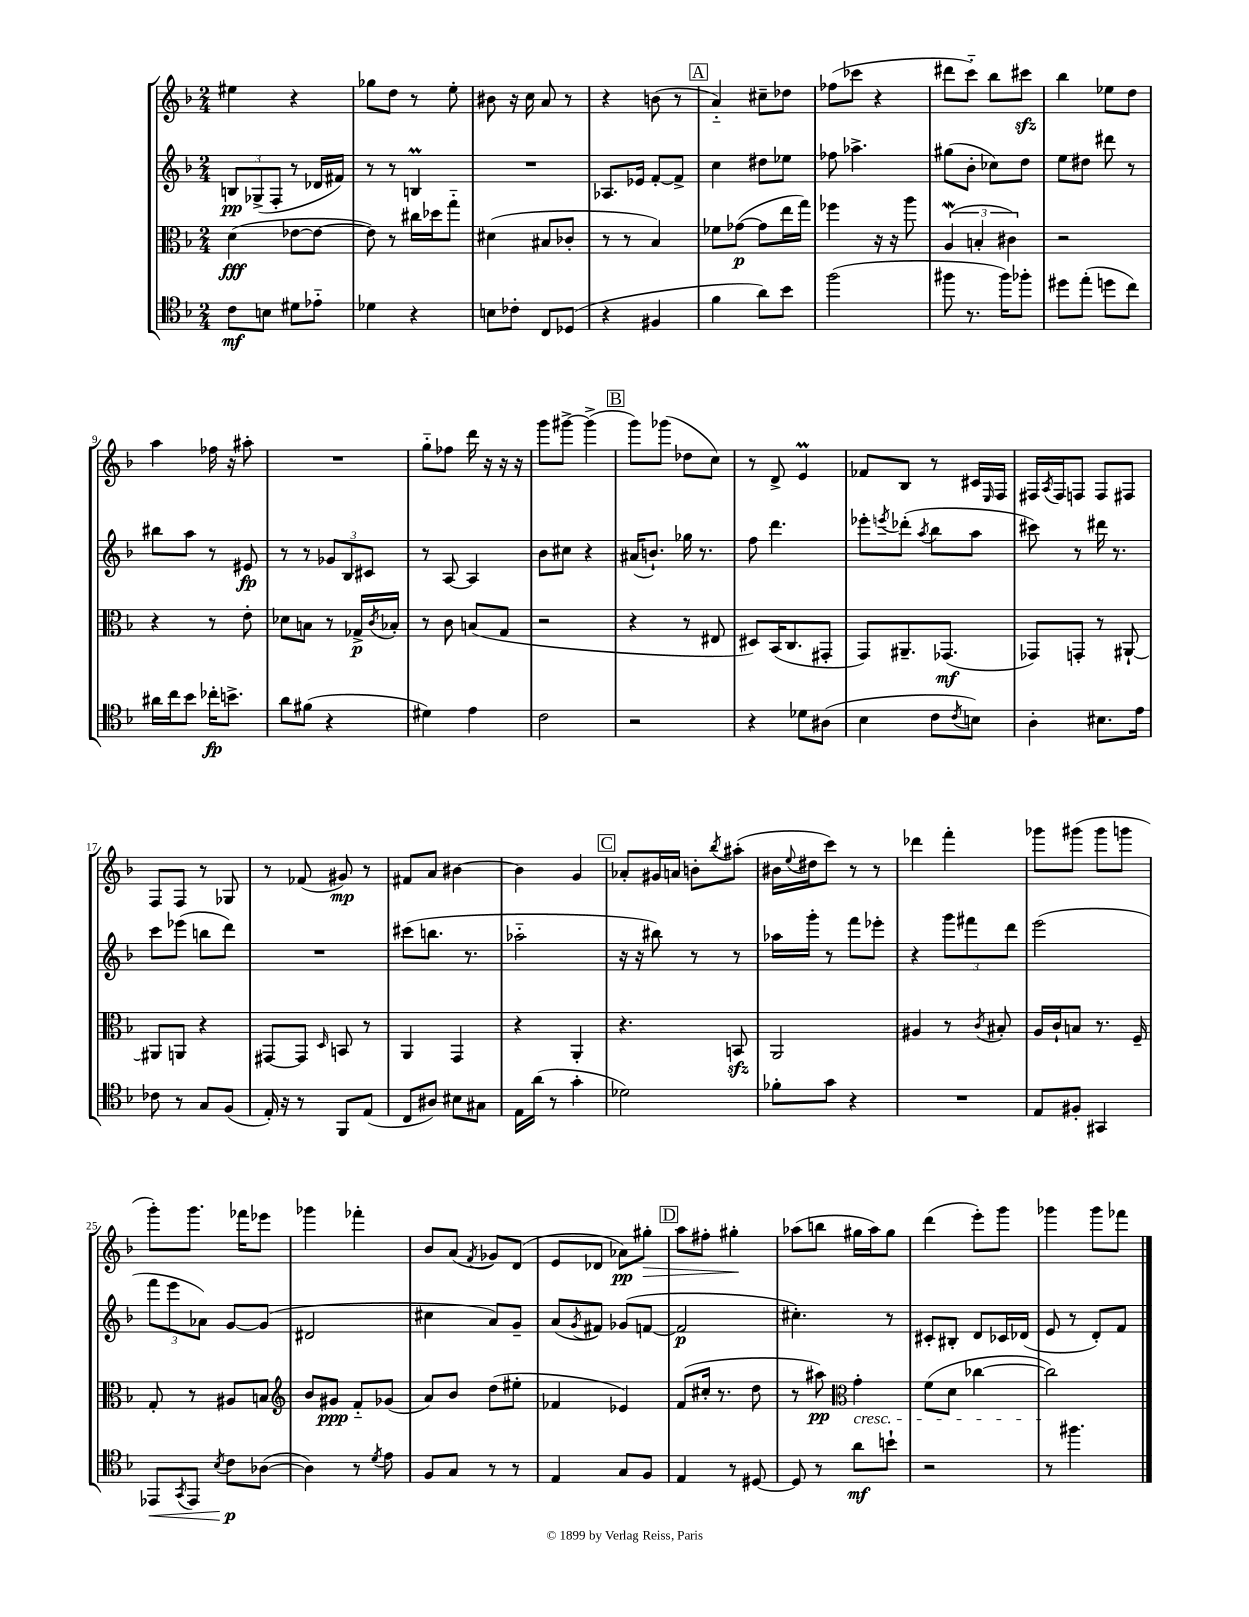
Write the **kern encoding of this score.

**kern	**dynam	**kern	**dynam	**kern	**dynam	**kern	**dynam
*part4	*part4	*part3	*part3	*part2	*part2	*part1	*part1
*staff4	*staff4	*staff3	*staff3	*staff2	*staff2	*staff1	*staff1
*clefC4	*	*clefC3	*	*clefG2	*	*clefG2	*
*k[b-]	*	*k[b-]	*	*k[b-]	*	*k[b-]	*
*M2/4	*	*M2/4	*	*M2/4	*	*M2/4	*
=1	=1	=1	=1	=1	=1	=1	=1
8c\L	mf	(4d\	fff	12Bn/L	pp	4ee#X\	.
.	.	.	.	(12G-X^/	.	.	.
8Bn\J	.	.	.	.	.	.	.
.	.	.	.	12F'/J	.	.	.
8d#X\L	.	[8e-X\L	.	8r	.	4r	.
8e-X\J	.	8e-\J_	.	16d-X/LL	.	.	.
.	.	.	.	16f#X/JJ)	.	.	.
=2	=2	=2	=2	=2	=2	=2	=2
4d-X\	.	8e-\])	.	8r	.	8gg-X\L	.
.	.	8r	.	8r	.	8dd\J	.
4r	.	16cc#X\LL	.	4Bnm/	.	8r	.
.	.	16dd-X\J	.	.	.	.	.
.	.	8gg\J	.	.	.	8ee'\	.
=3	=3	=3	=3	=3	=3	=3	=3
8Bn\L	.	(4d#X\	.	2r	.	8b#X\	.
8c-X'\J	.	.	.	.	.	16r	.
.	.	.	.	.	.	16cc\	.
8C/L	.	8B#X/L	.	.	.	8a/	.
(8D-X/J	.	8c-X'/J	.	.	.	8r	.
=4	=4	=4	=4	=4	=4	=4	=4
4r	.	8r	.	8.A-X/L	.	4r	.
.	.	8r	.	.	.	.	.
.	.	.	.	16e-X/Jk	.	.	.
4F#X/	.	4B-/)	.	[8f'/L	.	(8bn\	.
.	.	.	.	8f^/J]	.	8r	.
!!LO:REH:place=s1:t=A
=5	=5	=5	=5	=5	=5	=5	=5
4f\	.	8f-X\L	.	4cc\	.	4a/)	.
.	.	([8g-X\J	p	.	.	.	.
8a\L)	.	8g-\L]	.	8dd#X\L	.	8cc#X~\L	.
8b-\J	.	16ee\L	.	8ee-X\J	.	8dd-X\J	.
.	.	16gg\JJ)	.	.	.	.	.
=6	=6	=6	=6	=6	=6	=6	=6
(2ff\	.	4ff-X\	.	8ff-X\	.	(8ff-X\L	.
.	.	.	.	4.aa-X^\	.	8ccc-X\J	.
.	.	16r	.	.	.	4r	.
.	.	16r	.	.	.	.	.
.	.	8aa\	.	.	.	.	.
=7	=7	=7	=7	=7	=7	=7	=7
8ff#X\	.	(6AW/	.	(8gg#X\L	.	8ddd#X\L	.
8.r	.	.	.	8b-'\J	.	8ccc\J)	.
.	.	6Bn'/	.	.	.	.	.
.	.	.	.	8cc-X\L)	.	8bb-\L	.
16ff#\KL)	.	.	.	.	.	.	.
.	.	6c#X\)	.	.	.	.	.
8ff-X'\J	.	.	.	8dd\J	.	8ccc#Xzz\J	.
=8	=8	=8	=8	=8	=8	=8	=8
8dd#X\L	.	2r	.	8ee\L	.	4bb-\	.
(8ee'\J	.	.	.	8dd#X\J	.	.	.
8ddn\L	.	.	.	8ddd#X\	.	8ee-X\L	.
8cc\J)	.	.	.	8r	.	8dd\J	.
!!LO:LB:g=z
=9	=9	=9	=9	=9	=9	=9	=9
16a#X\LL	.	4r	.	8bb#X\L	.	4aa\	.
16cc\J	.	.	.	.	.	.	.
8b-\J	.	.	.	8aa\J	.	.	.
16cc-X'\KL	fp	8r	.	8r	.	16ff-X\	.
8.bn^\J	.	.	.	.	.	16r	.
.	.	8e'\	.	8e#X/	fp	8aa#X'\	.
=10	=10	=10	=10	=10	=10	=10	=10
8a\L	.	8d-X\L	.	8r	.	2r	.
(8f#X\J	.	8Bn\J	.	8r	.	.	.
4r	.	8r	.	12g-X/L	.	.	.
.	.	.	.	12B-/	.	.	.
.	.	16G-X^/LL	p	.	.	.	.
.	.	.	.	12c#X/J	.	.	.
.	.	8qc/	.	.	.	.	.
.	.	16B-X'/JJ	.	.	.	.	.
=11	=11	=11	=11	=11	=11	=11	=11
4d#X\)	.	8r	.	8r	.	8gg\L	.
.	.	8c\	.	[8A/	.	8ff-X\J	.
4e\	.	(8Bn/L	.	4A/]	.	16ddd\	.
.	.	.	.	.	.	16r	.
.	.	8G/J	.	.	.	16r	.
.	.	.	.	.	.	16r	.
=12	=12	=12	=12	=12	=12	=12	=12
2c\	.	2r	.	8b-\L	.	8ggg\L	.
.	.	.	.	8cc#X\J	.	[8ggg#X^\J	.
.	.	.	.	4r	.	(4ggg#^\]	.
!!LO:REH:place=s1:t=B
=13	=13	=13	=13	=13	=13	=13	=13
2r	.	4r	.	(16a#X/KL	.	8ggg\L)	.
.	.	.	.	8.bn`/J)	.	.	.
.	.	.	.	.	.	(8ggg-X\J	.
.	.	8r	.	16gg-X\	.	8dd-X\L	.
.	.	.	.	8.r	.	.	.
.	.	8E#X/	.	.	.	8cc\J)	.
=14	=14	=14	=14	=14	=14	=14	=14
4r	.	8D#X/L)	.	8ff\	.	8r	.
.	.	(16BB-/K	.	4.ddd\	.	8d^/	.
.	.	8.C/	.	.	.	.	.
8d-X\L	.	.	.	.	.	4em/	.
(8A#X\J	.	8GG#X'/J	.	.	.	.	.
=15	=15	=15	=15	=15	=15	=15	=15
4B-\	.	8GG/L)	.	8eee-X'\L	.	8f-X/L	.
.	.	.	.	8qeeen/	.	.	.
.	.	8.AA#X~/	.	(8ddd-X'\J	.	8B-/J	.
.	.	.	.	8qaa/	.	.	.
8c\L	.	.	.	8bb-\L	.	8r	.
.	.	(8.GG-X/J	mf	.	.	.	.
8qc/	.	.	.	.	.	.	.
8Bn\J)	.	.	.	8aa\J	.	16c#X/LL	.
.	.	.	.	.	.	16qqE/	.
.	.	.	.	.	.	16F/JJ	.
=16	=16	=16	=16	=16	=16	=16	=16
4A'\	.	8GG-X/L)	.	8ccc#X\)	.	16F#X/LL	.
.	.	.	.	.	.	8qA/	.
.	.	.	.	.	.	16F#/J	.
.	.	8GGn'/J	.	8r	.	8Fn/J	.
8.B#X\L	.	8r	.	16ddd#X\	.	8F/L	.
.	.	.	.	8.r	.	.	.
.	.	[8AA#X`/	.	.	.	8F#X/J	.
16e\Jk	.	.	.	.	.	.	.
!!LO:LB:g=z
=17	=17	=17	=17	=17	=17	=17	=17
8c-X\	.	8AA#X/L]	.	8ccc\L	.	8F/L	.
8r	.	8AAn/J	.	(8eee-X\J	.	8F/J	.
8G/L	.	4r	.	8bbn\L	.	8r	.
(8F/J	.	.	.	8ddd\J)	.	8G-X/	.
=18	=18	=18	=18	=18	=18	=18	=18
16E'/)	.	[8GG#X/L	.	2r	.	8r	.
16r	.	.	.	.	.	.	.
8r	.	8GG#/J]	.	.	.	(8f-X/	.
.	.	16qqD/	.	.	.	.	.
8FF/L	.	8BBn/	.	.	.	8g#X/)	mp
(8E/J	.	8r	.	.	.	8r	.
=19	=19	=19	=19	=19	=19	=19	=19
8C/L	.	4AA/	.	(8ccc#X\L	.	8f#X/L	.
8A#X/J)	.	.	.	8.bbn\J	.	8a/J	.
8B#X\L	.	4GG/	.	.	.	[4b#X\	.
.	.	.	.	8.r	.	.	.
8G#X\J	.	.	.	.	.	.	.
=20	=20	=20	=20	=20	=20	=20	=20
16E\LL	.	4r	.	2aa-X\	.	4b#\]	.
(16a\JJ	.	.	.	.	.	.	.
8r	.	.	.	.	.	.	.
4g'\	.	4AA'/	.	.	.	4g/	.
!!LO:REH:place=s1:t=C
=21	=21	=21	=21	=21	=21	=21	=21
2d-X\)	.	4.r	.	16r	.	8a-X'/L	.
.	.	.	.	16r	.	.	.
.	.	.	.	8bb#X\)	.	16g#X/L	.
.	.	.	.	.	.	16an/JJ	.
.	.	.	.	8r	.	8bn'\L	.
.	.	.	.	.	.	8qbb-/	.
.	.	8BBnzz/	.	8r	.	(8aa#X'\J	.
=22	=22	=22	=22	=22	=22	=22	=22
8f-X'\L	.	2AA/	.	16aa-X\LL	.	16b#X\LL	.
.	.	.	.	.	.	8qqee/	.
.	.	.	.	16ggg'\JJ	.	16dd#X\J	.
8g\J	.	.	.	8r	.	8ccc\J)	.
4r	.	.	.	8fff\L	.	8r	.
.	.	.	.	8eee-X'\J	.	8r	.
=23	=23	=23	=23	=23	=23	=23	=23
2r	.	4A#X/	.	4r	.	4ddd-X\	.
.	.	8r	.	12ggg\L	.	4fff'\	.
.	.	.	.	12fff#X\	.	.	.
.	.	8qc/	.	.	.	.	.
.	.	8B#X'/	.	.	.	.	.
.	.	.	.	12ddd\J	.	.	.
=24	=24	=24	=24	=24	=24	=24	=24
8E/L	.	16A/LL	.	(2eee\	.	8ggg-X\L	.
.	.	16c`/J	.	.	.	.	.
8F#X'/J	.	8Bn/J	.	.	.	(8ggg#X\J	.
4GG#X/	.	8.r	.	.	.	8ggg#\L	.
.	.	.	.	.	.	8gggn\J	.
.	.	16F~/	.	.	.	.	.
!!LO:LB:g=z
=25	=25	=25	=25	=25	=25	=25	=25
!	!LO:HP:b	!	!	!	!	!	!
8EE-X/L	<	8G'/	.	12fff\L	.	8ggg'\L)	.
.	.	.	.	12eee\	.	.	.
8qGG/	.	.	.	.	.	.	.
8EE-/J	.	8r	.	.	.	8.ggg\J	.
.	.	.	.	12a-X\J)	.	.	.
8qB-/	.	.	.	.	.	.	.
8c\L	p	8A#X/L	.	[8g/L	.	.	.
.	.	.	.	.	.	16fff-X\KL	.
([8A-X\J	[	8Bn/J	.	(8g/J]	.	8eee-X\J	.
=26	=26	=26	=26	=26	=26	=26	=26
*	*	*clefG2	*	*	*	*	*
4A-\])	.	8b-/L	.	2d#X/	.	4ggg-X\	.
.	.	8g#X/J	ppp	.	.	.	.
8r	.	8f/L	.	.	.	4fff-X'\	.
8qd/	.	.	.	.	.	.	.
8e\	.	(8g-X/J	.	.	.	.	.
=27	=27	=27	=27	=27	=27	=27	=27
8F/L	.	8a/L)	.	4cc#X\	.	8b-/L	.
8G/J	.	8b-/J	.	.	.	(8a/J	.
.	.	.	.	.	.	8qf/	.
8r	.	(8dd\L	.	8a/L)	.	8g-X/L)	.
8r	.	8ee#X'\J	.	8g~/J	.	(8d/J	.
=28	=28	=28	=28	=28	=28	=28	=28
4E/	.	4f-X/	.	(8a/L	.	8e/L	.
.	.	.	.	8qg/	.	.	.
.	.	.	.	8f#X/J)	.	8d-X/J	.
8G/L	.	4e-X/)	.	(8g-X/L	.	8a-X\L)	pp
!	!	!	!	!	!	!	!LO:HP:b
8F/J	.	.	.	[8fn/J	.	8gg#X'\J	>
!!LO:REH:place=s1:t=D
=29	=29	=29	=29	=29	=29	=29	=29
4E/	.	(8f/L	.	2f/]	p	8aa\L	.
.	.	16cc#X'/Jk	.	.	.	8ff#X'\J	.
.	.	8.r	.	.	.	.	.
8r	.	.	.	.	.	4gg#X'\	.
[8D#X/	.	8dd\	.	.	.	.	.
.	.	.	.	.	.	.	]
=30	=30	=30	=30	=30	=30	=30	=30
8D#/]	.	8r	.	4.cc#X'\)	.	(8aa-X\L	.
8r	.	8aa#X\)	pp	.	.	8bbn\J	.
*	*	*clefC3	*	*	*	*	*
!	!	!LO:TX:b:i:t=cresc.	!	!	!	!	!
8a\L	mf	4g'\	.	.	.	16gg#X\LL	.
.	.	.	.	.	.	16aa-\J)	.
8bn`\J	.	.	.	8r	.	8gg#\J	.
=31	=31	=31	=31	=31	=31	=31	=31
2r	.	(8f\L	.	8c#X'/L	.	(4ddd\	.
.	.	8d\J	.	8B#X'/J	.	.	.
.	.	[4cc-X\	.	8d/L	.	8eee'\L)	.
.	.	.	.	16c-X/L	.	8ggg\J	.
.	.	.	.	(16d-X/JJ	.	.	.
=32	=32	=32	=32	=32	=32	=32	=32
8r	.	2cc-\])	.	8e/	.	4ggg-X\	.
4.ff#X\	.	.	.	8r	.	.	.
.	.	.	.	8d'/L)	.	8ggg-\L	.
.	.	.	.	8f/J	.	8fff-X\J	.
==	==	==	==	==	==	==	==
*-	*-	*-	*-	*-	*-	*-	*-
